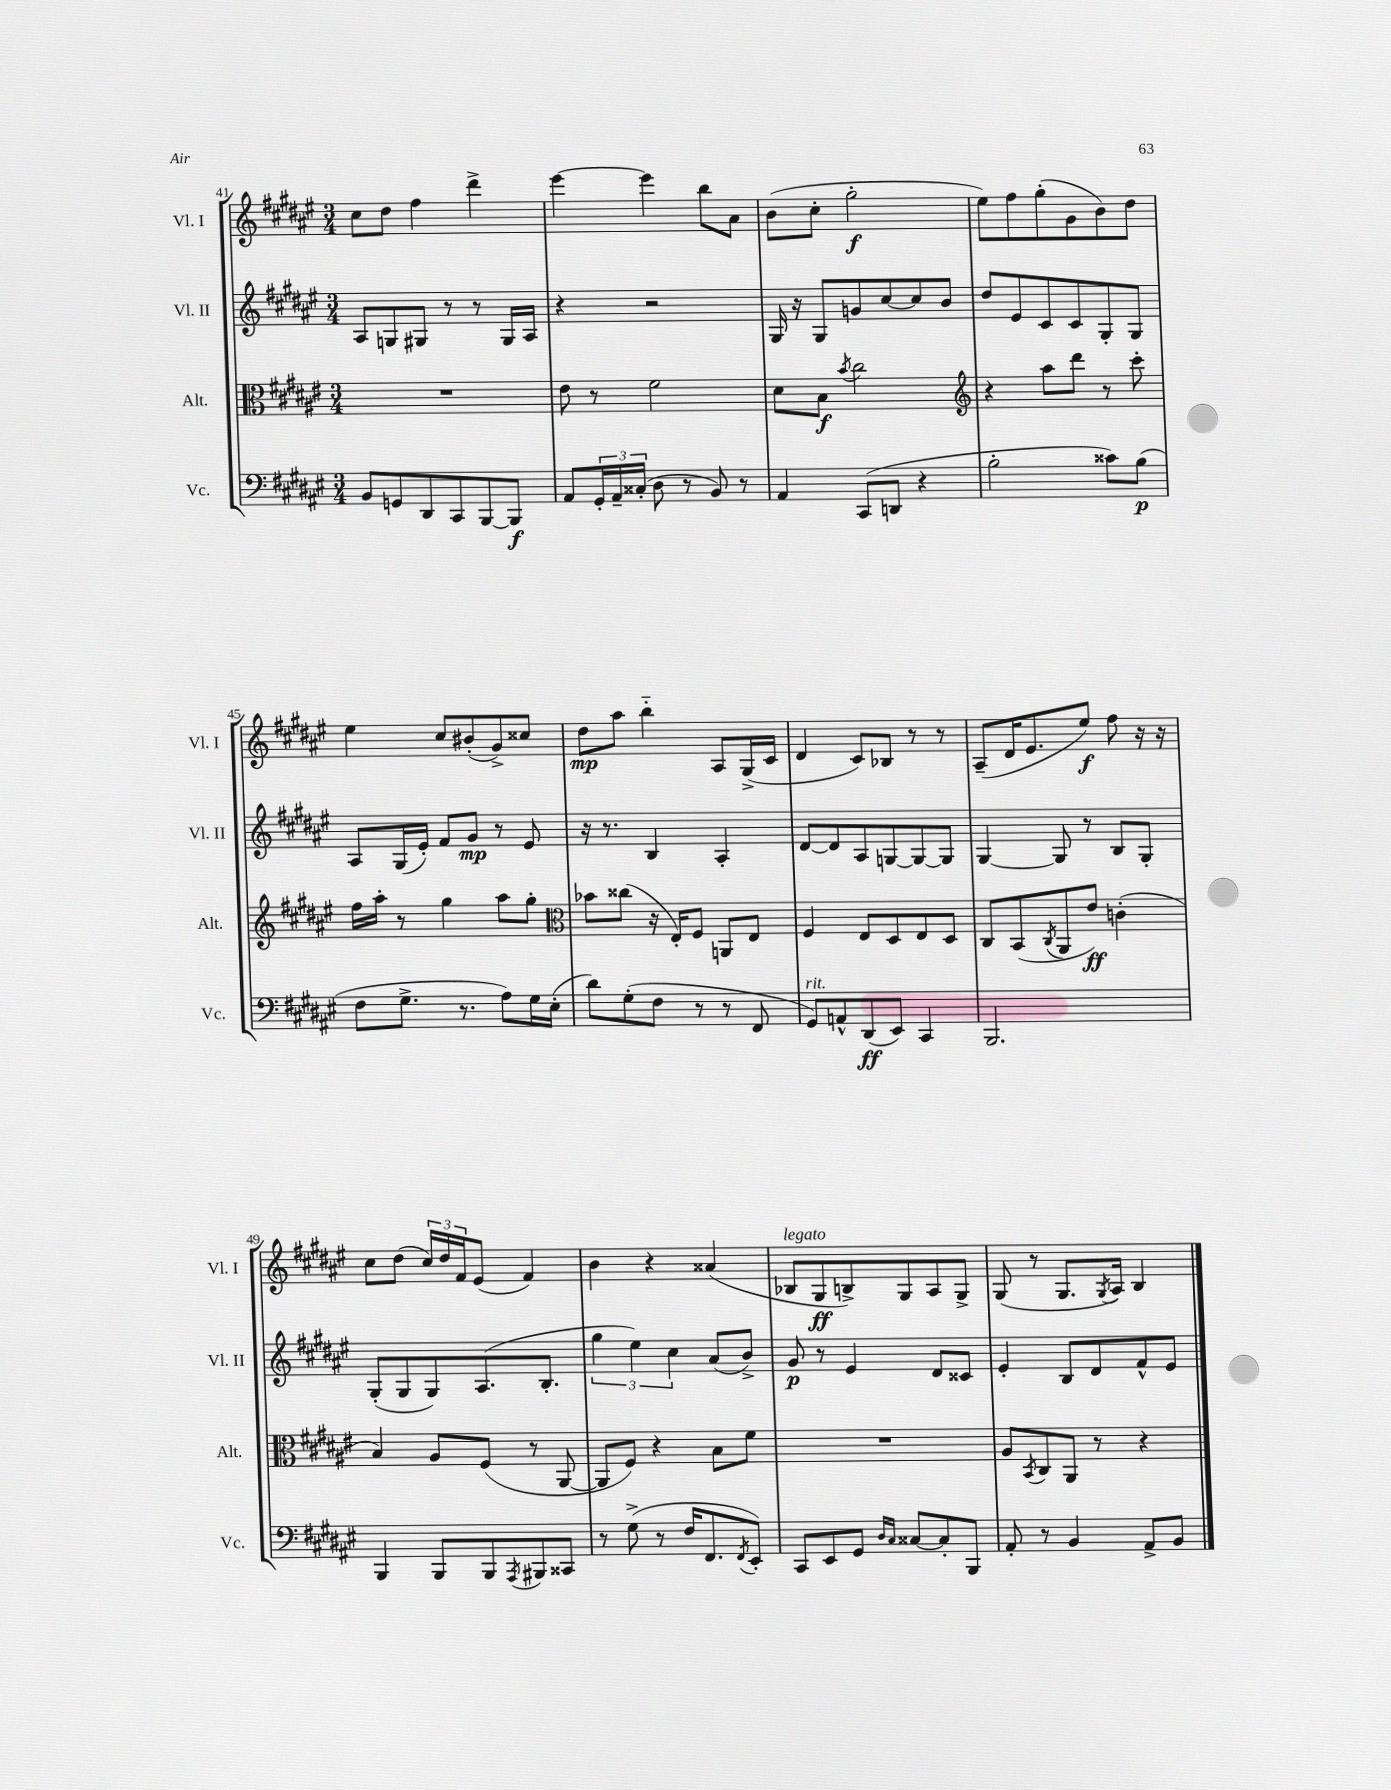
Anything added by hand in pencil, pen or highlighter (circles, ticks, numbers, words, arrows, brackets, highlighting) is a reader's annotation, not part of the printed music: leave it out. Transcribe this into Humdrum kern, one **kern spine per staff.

**kern	**kern	**kern	**kern
*staff4	*staff3	*staff2	*staff1
*clefF4	*clefC3	*clefG2	*clefG2
*k[f#c#g#d#a#e#]	*k[f#c#g#d#a#e#]	*k[f#c#g#d#a#e#]	*k[f#c#g#d#a#e#]
*M3/4	*M3/4	*M3/4	*M3/4
8BB/L	2.r	8A#/L	8cc#\L
8GG/	.	8G/	8dd#\J
8DD#/	.	8G#/J	4ff#\
8CC#/	.	8r	.
[8BBB/	.	8r	4ddd#^\
8BBB/]J	.	16G#/LL	.
.	.	16A#/JJ	.
=	=	=	=
8AA#/L	8e#\	4r	[4eee#\
24GG#'/L	8r	.	.
24AA#~/	.	.	.
(24C##'/JJ	.	.	.
8D#\	2f#\	2r	4eee#\]
8r	.	.	.
8BB/)	.	.	8bb\L
8r	.	.	8a#\J
=	=	=	=
4AA#/	8d#\L	16G#/	(8b\L
.	.	16r	.
.	8B\J	8G#/L	8cc#'\J
.	8qb/	.	.
(8CC#/L	2cc#\	8g/	2gg#'\
8DD/J	.	[8cc#/	.
4r	.	8cc#/]	.
.	.	8b/J	.
=	=	=	=
*	*clefG2	*	*
2B'\	4r	8dd#/L	8ee#\L)
.	.	8e#/	8ff#\
.	8aa#\L	8c#/	(8gg#'\
.	8ddd#\J	8c#/	8g#\
8c##\L)	8r	8G#'/	8b\)
(8B\J	8ccc#'\	8G#/J	8dd#\J
=	=	=	=
8F#\L	16ff#\LL	8A#/L	4ee#\
.	16aa#'\JJ	.	.
8.G#^\J	8r	(16G#/L	.
.	.	16e#'/JJ)	.
.	4gg#\	8f#/L	8cc#/L
8.r	.	.	.
.	.	8g#/J	(8b#'/
8A#\L)	8aa#\L	8r	8g#^/)
16G#\L	8gg#'\J	8e#/	8cc##/J
(16E#'\JJ	.	.	.
=	=	=	=
*	*clefC3	*	*
8d#\L)	8b-\L	16r	8dd#\L
.	.	8.r	.
(8G#'\	(8cc##\J	.	8aa#\J
8F#\J	16r	4B/	4bb'~\
.	16E#'/LK)	.	.
8r	8F#/J	.	.
8r	8AA/L	4A#'/	8A#/L
8FF#/	8E#/J	.	(16G#^/L
.	.	.	16c#/JJ
=	=	=	=
8GG#/L)	4F#/	[8d#/L	4d#/
8AA^^/	.	8d#/]	.
(8DD#/	8E#/L	8A#/	8c#/L)
8EE#/J)	8D#/	[8G/	8B-/J
4CC#/	8E#/	8G/_	8r
.	8D#/J	8G/]J	8r
=	=	=	=
2.BBB/	8C#/L	[4G#/	(8A#~/L
.	(8BB/	.	16d#/K
.	.	.	8.e#/
.	8qC#/	.	.
.	8AA#/	8G#/]	.
.	8e#/J)	8r	8ee#/J)
.	(4c'\	8B/L	8ff#\
.	.	8G#'/J	16r
.	.	.	16r
=	=	=	=
4BBB/	4B/)	(8G#'/L	8cc#\L
.	.	8G#/	(8dd#\J
8BBB/L	8A#/L	8G#/)	24cc#/LL)
.	.	.	24dd#/
.	.	.	24f#/J
8BBB/	(8F#/J	(8.A#/	(8e#/J
8qAAA#/	.	.	.
8BBB#/	8r	.	4f#/)
.	.	8.B'/J	.
8CC##/J	[8AA#/	.	.
=	=	=	=
8r	8AA#/]L	6gg#\	4b\
(8G#^\	8F#/J)	.	.
.	.	6ee#\)	.
8r	4r	.	4r
.	.	6cc#\	.
16F#/LK	.	.	.
8.FF#/	.	.	.
.	8B\L	(8a#/L	(4a##/
8qFF#/	.	.	.
8EE#'/J)	8f#\J	8b^/J)	.
=	=	=	=
8CC#/L	2.r	8g#/	8B-/L
8EE#/	.	8r	8G#/
8GG#/J	.	4e#/	8B^/)
16qqD#/LL	.	.	.
16qqC#/JJ	.	.	.
[8C##/L	.	.	8G#/
8C##'/]	.	8d#/L	8A#/
8BBB/J	.	8c##/J	8G#^/J
=	=	=	=
8AA#'/	8A#/L	4e#'/	(8G#/
.	8qBB/	.	.
8r	8C#/	.	8r
4BB/	8AA#/J	8B/L	8.G#/L
.	8r	8d#/	.
.	.	.	8qG#/
.	.	.	16A#/Jk)
8AA#^/L	4r	8f#^^/	4B/
8BB/J	.	8e#/J	.
==	==	==	==
*-	*-	*-	*-
